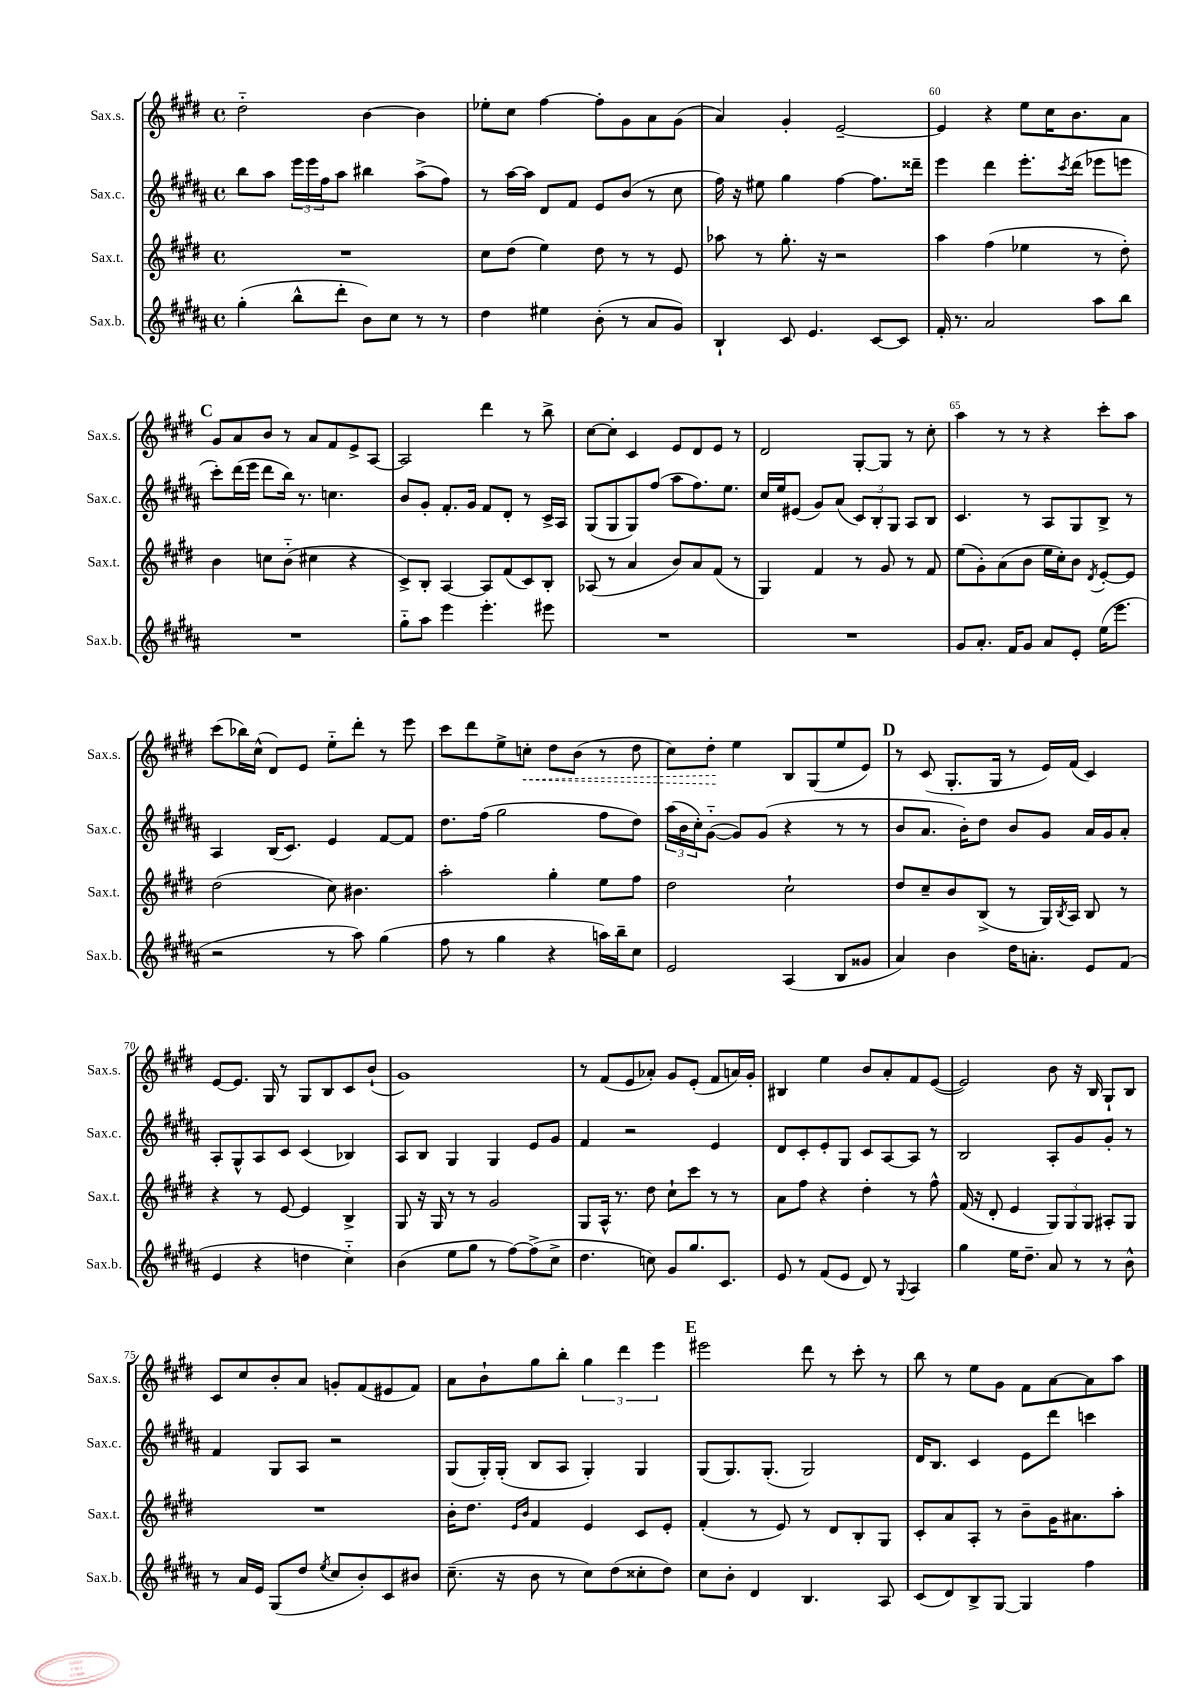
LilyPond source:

<<
\new StaffGroup <<
\new Staff = "s0" \with { instrumentName = "Sax.s." shortInstrumentName = "Sax.s." } {
    \clef treble \key e \major \defaultTimeSignature \time 4/4
    dis''2-_ b'4~ b'4 |
    ees''8-. cis''8 fis''4~ fis''8-. gis'8 a'8 gis'8( |
    a'4) gis'4-. e'2~-- |
    e'4 r4 e''8 cis''16 b'8. a'8 |
    \mark \markup { \bold "C" } gis'8 a'8 b'8 r8 a'8 fis'8 e'8-> a8~ |
    a2 dis'''4 r8 b''8-> |
    cis''8~ cis''8-. cis'4 e'8 dis'8 e'8 r8 |
    dis'2 gis8~-. gis8 r8 cis''8-. |
    a''4 r8 r8 r4 cis'''8-. a''8 |
    cis'''8( bes''16) cis''16-^( dis'8) e'8 e''8-_ dis'''8-. r8 e'''8 |
    cis'''8 dis'''8 e''8-> \once \override Hairpin.style = #'dashed-line c''8-.\< dis''8 b'8( r8 dis''8 |
    cis''8) dis''8-.\! e''4 b8 gis8( e''8 e'8) |
    \mark \markup { \bold "D" } r8 cis'8( gis8.-. gis16 r8 e'16) fis'16( cis'4) |
    e'8~ e'8. gis16 r8 gis8 b8 cis'8 b'8-!( |
    gis'1) |
    r8 fis'8( e'8 aes'8-.) gis'8 e'8-.( fis'8 a'16) gis'16-. |
    bis4 e''4 b'8 a'8-. fis'8 e'8~( |
    e'2) b'8 r16 b16 gis8-! b8 |
    cis'8 cis''8 b'8-. a'8 g'8-. fis'8( eis'8 fis'8) |
    a'8 b'8-! gis''8 b''8-. \tuplet 3/2 { gis''4 dis'''4 e'''4 } |
    \mark \markup { \bold "E" } eis'''2 dis'''8 r8 cis'''8-. r8 |
    b''8 r8 e''8 gis'8 fis'8 a'8~ a'8 a''8 \bar "|." |
}
\new Staff = "s1" \with { instrumentName = "Sax.c." shortInstrumentName = "Sax.c." } {
    \clef treble \key b \major \defaultTimeSignature \time 4/4
    b''8 ais''8 \tuplet 3/2 { e'''16 e'''16 fis''16 } ais''8 bis''4 ais''8->( fis''8) |
    r8 ais''16~ ais''16 dis'8 fis'8 e'8 b'8( r8 cis''8 |
    fis''16) r16 eis''8 gis''4 fis''4~ fis''8. disis'''16-- |
    e'''4 dis'''4 e'''8.-. \acciaccatura { cis'''8 } dis'''16( ees'''8 e'''8 |
    \mark \markup { \bold "C" } cis'''8-.) dis'''16( e'''16 dis'''8 b''16) r8. c''4. |
    b'8 gis'8-. fis'8.-. gis'16 fis'8 dis'8-. r8 cis'16-> ais16 |
    gis8( gis8 gis8) fis''8( ais''8 fis''8.) e''8. |
    cis''16 e''16 eis'8( gis'8) ais'8( \tuplet 3/2 { cis'8) b8-. gis8 } ais8 b8 |
    cis'4. r8 ais8 gis8 b8-> r8 |
    ais4 b16( cis'8.) e'4 fis'8~ fis'8 |
    dis''8. fis''16( gis''2 fis''8 dis''8) |
    \tuplet 3/2 { ais''16( b'16 cis''16-.) } gis'8~-_( gis'8) gis'8( r4 r8 r8 |
    \mark \markup { \bold "D" } b'8 ais'8. b'16-.) dis''8 b'8 gis'8 ais'16 gis'16 ais'8-. |
    ais8-. gis8-^ ais8 cis'8 cis'4( bes4) |
    ais8 b8 gis4 gis4 e'8 gis'8 |
    fis'4 r2 e'4 |
    dis'8 cis'8-. e'8-. gis8 cis'8 ais8~ ais8 r8 |
    b2 ais8-. gis'8 gis'8-. r8 |
    fis'4 gis8 ais8 r2 |
    gis8( gis16-.) gis16-.( b8 ais8 gis4-.) gis4 |
    \mark \markup { \bold "E" } gis8( gis8.) gis8.-.( gis2) |
    dis'16 b8. cis'4 e'8 dis'''8 c'''4 \bar "|." |
}
\new Staff = "s2" \with { instrumentName = "Sax.t." shortInstrumentName = "Sax.t." } {
    \clef treble \key e \major \defaultTimeSignature \time 4/4
    R1 |
    cis''8 dis''8( e''4) dis''8 r8 r8 e'8 |
    aes''8 r8 gis''8.-. r16 r2 |
    a''4 fis''4( ees''4 r8 dis''8-.) |
    \mark \markup { \bold "C" } b'4 c''8 b'8-_( cis''4 r4 |
    cis'8->) b8-. a4~ a8 fis'8( cis'8) b8-. |
    aes8( r8 a'4 b'8) a'8 fis'8( r8 |
    gis4) fis'4 r8 gis'8 r8 fis'8 |
    e''8( gis'8-.) a'8( b'8 e''16 cis''16-.) b'8 \acciaccatura { dis'8 } e'8~-. e'8 |
    dis''2( cis''8) bis'4. |
    a''2-. gis''4-. e''8 fis''8 |
    dis''2 cis''2-! |
    \mark \markup { \bold "D" } dis''8 cis''8-- b'8 b8->( r8 gis16) \acciaccatura { b8 } a16 b8 r8 |
    r4 r8 e'8~ e'4 b4-> |
    gis8 r16 gis16 r8 r8 gis'2 |
    gis8 a16-^ r8. dis''8 cis''8-! cis'''8 r8 r8 |
    a'8 fis''8 r4 dis''4-. r8 fis''8-^ |
    fis'16( r16 dis'8-. e'4 \tuplet 3/2 { gis8) gis8 gis8 } ais8-. gis8 |
    R1 |
    b'16-. dis''8. \grace { e'16 b'16 } fis'4 e'4 cis'8 e'8-. |
    \mark \markup { \bold "E" } fis'4-.( r8 e'8) r8 dis'8 b8-. gis8 |
    cis'8-. a'8 a8-. r8 b'8-- gis'16 ais'8. a''8-. \bar "|." |
}
\new Staff = "s3" \with { instrumentName = "Sax.b." shortInstrumentName = "Sax.b." } {
    \clef treble \key b \major \defaultTimeSignature \time 4/4
    gis''4-.( b''8-^ dis'''8-. b'8) cis''8 r8 r8 |
    dis''4 eis''4 b'8-.( r8 ais'8 gis'8) |
    b4-! cis'8 e'4. cis'8~ cis'8 |
    fis'16-. r8. ais'2 ais''8 b''8 |
    \mark \markup { \bold "C" } R1 |
    gis''8-_ ais''8 e'''4 e'''4.-. eis'''8 |
    R1 |
    R1 |
    gis'8 ais'8.-. fis'16 gis'8 ais'8 e'8-. e''16( e'''8. |
    r2 r8 ais''8) gis''4( |
    fis''8 r8 gis''4 r4 a''16) b''16-- cis''8 |
    e'2 ais4( b8 gisis'8 |
    \mark \markup { \bold "D" } ais'4) b'4 dis''16 a'8.-. e'8 fis'8( |
    e'4 r4 d''4 cis''4-_) |
    b'4( e''8 gis''8 r8 fis''8~) fis''8->( cis''8-> |
    dis''4. c''8) gis'8 gis''8. cis'8. |
    e'8 r8 fis'8( e'8 dis'8) r8 \appoggiatura { gis8 } ais4 |
    gis''4 e''16 dis''8.-- ais'8 r8 r8 b'8-^ |
    r8 ais'16 e'16 gis8( dis''8 \acciaccatura { e''8 } cis''8 b'8-.) cis'8 bis'8 |
    cis''8.--( r16 b'8 r8 cis''8) dis''8( cisis''8-. dis''8) |
    \mark \markup { \bold "E" } cis''8 b'8-. dis'4 b4. ais8 |
    cis'8( dis'8) b8-> gis8~ gis4 fis''4 \bar "|." |
}
>>
>>
\layout { \context { \Score currentBarNumber = #57 \override BarNumber.break-visibility = ##(#f #t #t) barNumberVisibility = #(every-nth-bar-number-visible 5) } }
